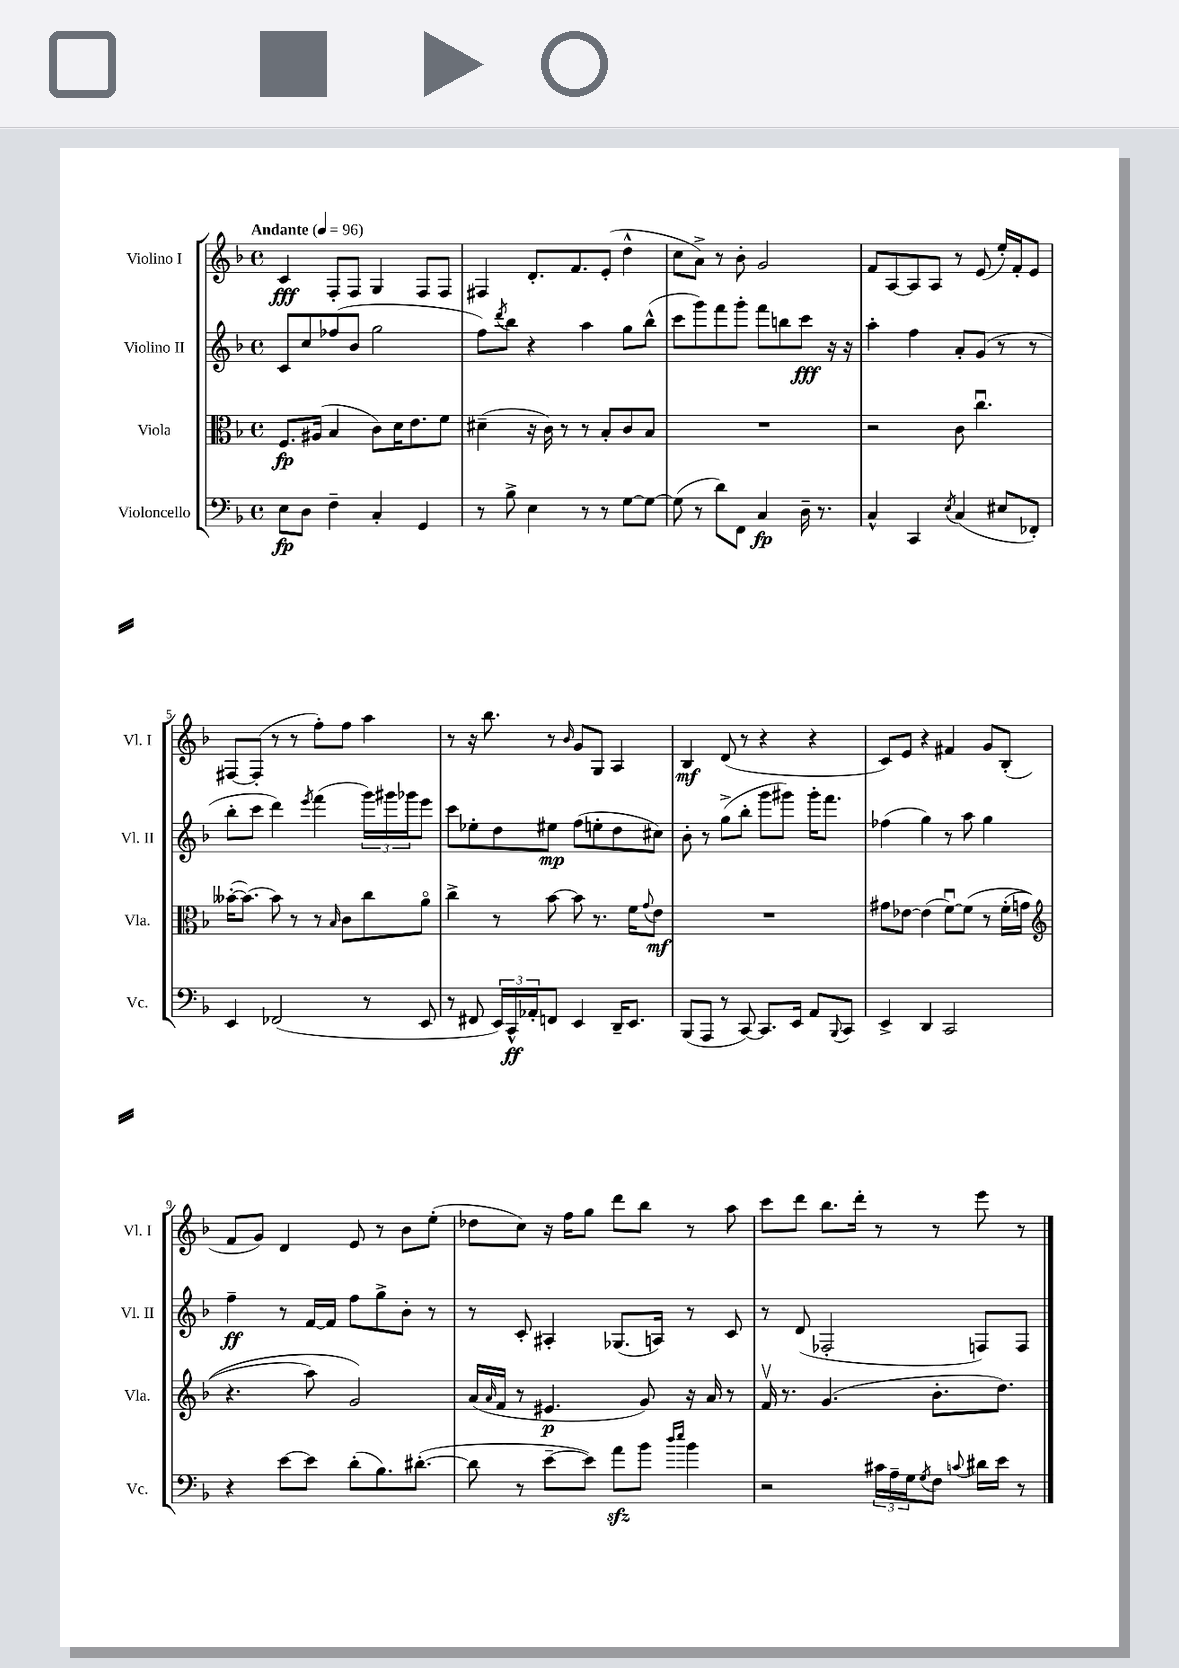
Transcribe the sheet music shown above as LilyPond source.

<<
\new StaffGroup <<
\new Staff = "s0" \with { instrumentName = "Violino I" shortInstrumentName = "Vl. I" } {
    \clef treble \key f \major \defaultTimeSignature \time 4/4 \tempo "Andante" 4 = 96
    c'4\fff f8-. f8 g4 f8 f8 |
    fis4 d'8.-. f'8. e'8-.( d''4-^ |
    c''8 a'8->) r8 bes'8-. g'2 |
    f'8 a8~ a8 a8 r8 e'8( e''16-.) f'16-. e'8 |
    fis8~ fis8-.( r8 r8 f''8-.) f''8 a''4 |
    r8 r16 bes''8. r8 \grace { bes'16 } g'8 g8 a4 |
    bes4\mf d'8( r8 r4 r4 |
    c'8) e'8 r4 fis'4 g'8 bes8-.( |
    f'8 g'8) d'4 e'8 r8 bes'8 e''8-.( |
    des''8 c''8) r16 f''16 g''8 d'''8 bes''8 r8 a''8 |
    c'''8 d'''8 bes''8. d'''16-. r8 r8 e'''8 r8 \bar "|." |
}
\new Staff = "s1" \with { instrumentName = "Violino II" shortInstrumentName = "Vl. II" } {
    \clef treble \key f \major \defaultTimeSignature \time 4/4
    c'8 c''8 fes''8( bes'8 g''2 |
    f''8) \acciaccatura { d'''8 } bes''8 r4 a''4 g''8 bes''8-^( |
    c'''8 g'''8) f'''8 g'''8-. f'''8 b''8 c'''8\fff r16 r16 |
    a''4-. f''4 a'8-. g'8( r8 r8 |
    bes''8-. c'''8 d'''4) \acciaccatura { e'''8 } f'''4( \tuplet 3/2 { g'''16) gis'''16 ges'''16 } e'''8 |
    c'''8 ees''8-. d''8 eis''8\mp f''8( e''8-. d''8 cis''8) |
    bes'8-. r8 g''8->( bes''8-. g'''8 gis'''8) gis'''16-. f'''8. |
    fes''4( g''4) r8 a''8 g''4 |
    f''4--\ff r8 f'16~ f'16 f''8 g''8-> bes'8-. r8 |
    r8 c'8-. ais4-. ges8.( a16) r8 c'8 |
    r8 d'8( fes2-. f8) f8 \bar "|." |
}
\new Staff = "s2" \with { instrumentName = "Viola" shortInstrumentName = "Vla." } {
    \clef alto \key f \major \defaultTimeSignature \time 4/4
    f8.\fp ais16( bes4 c'8) d'16 e'8. f'8 |
    dis'4--( r16 c'16) r8 r8 bes8-. c'8 bes8 |
    R1 |
    r2 c'8 c''4.\downbow |
    beses'16~-.( beses'8.~) beses'8 r8 r8 \grace { bes16 } c'8 c''8 a'8\flageolet |
    c''4-> r8 bes'8~ bes'8 r8. f'16 \appoggiatura { g'8 } e'8\mf |
    R1 |
    gis'8 ees'8~ ees'4( f'8~\downbow) f'8\( r8 f'16-.( g'16 |
    \clef treble r4. a''8) g'2\) |
    a'16( \grace { a'16 } f'16 r8 eis'4.\p g'8) r16 a'16 r8 |
    f'16\upbow r8. g'4.( bes'8.-. d''8.) \bar "|." |
}
\new Staff = "s3" \with { instrumentName = "Violoncello" shortInstrumentName = "Vc." } {
    \clef bass \key f \major \defaultTimeSignature \time 4/4
    e8\fp d8 f4-- c4-. g,4 |
    r8 bes8-> e4 r8 r8 g8~ g8~ |
    g8( r8 d'8) f,8 c4\fp d16-- r8. |
    c4-^ c,4 \acciaccatura { e8 } c4( eis8 fes,8-.) |
    e,4 fes,2( r8 e,8 |
    r8 fis,8 \tuplet 3/2 { e,16) c,16-^\ff aes,16-. } f,8 e,4 d,16-- e,8. |
    bes,,8( a,,8 r8 c,8~) c,8. e,16 a,8 \appoggiatura { bes,,8 } c,8 |
    e,4-> d,4 c,2 |
    r4 e'8~ e'8 d'8-.( bes8.) dis'8.~-.( |
    dis'8 r8 e'8~-- e'8) a'8\sfz bes'8 \grace { d''16 e''16 } bes'4 |
    r2 \tuplet 3/2 { cis'16 a16-- g16 } \acciaccatura { g8 } f8 \appoggiatura { c'8 } dis'16 e'16 r8 \bar "|." |
}
>>
>>
